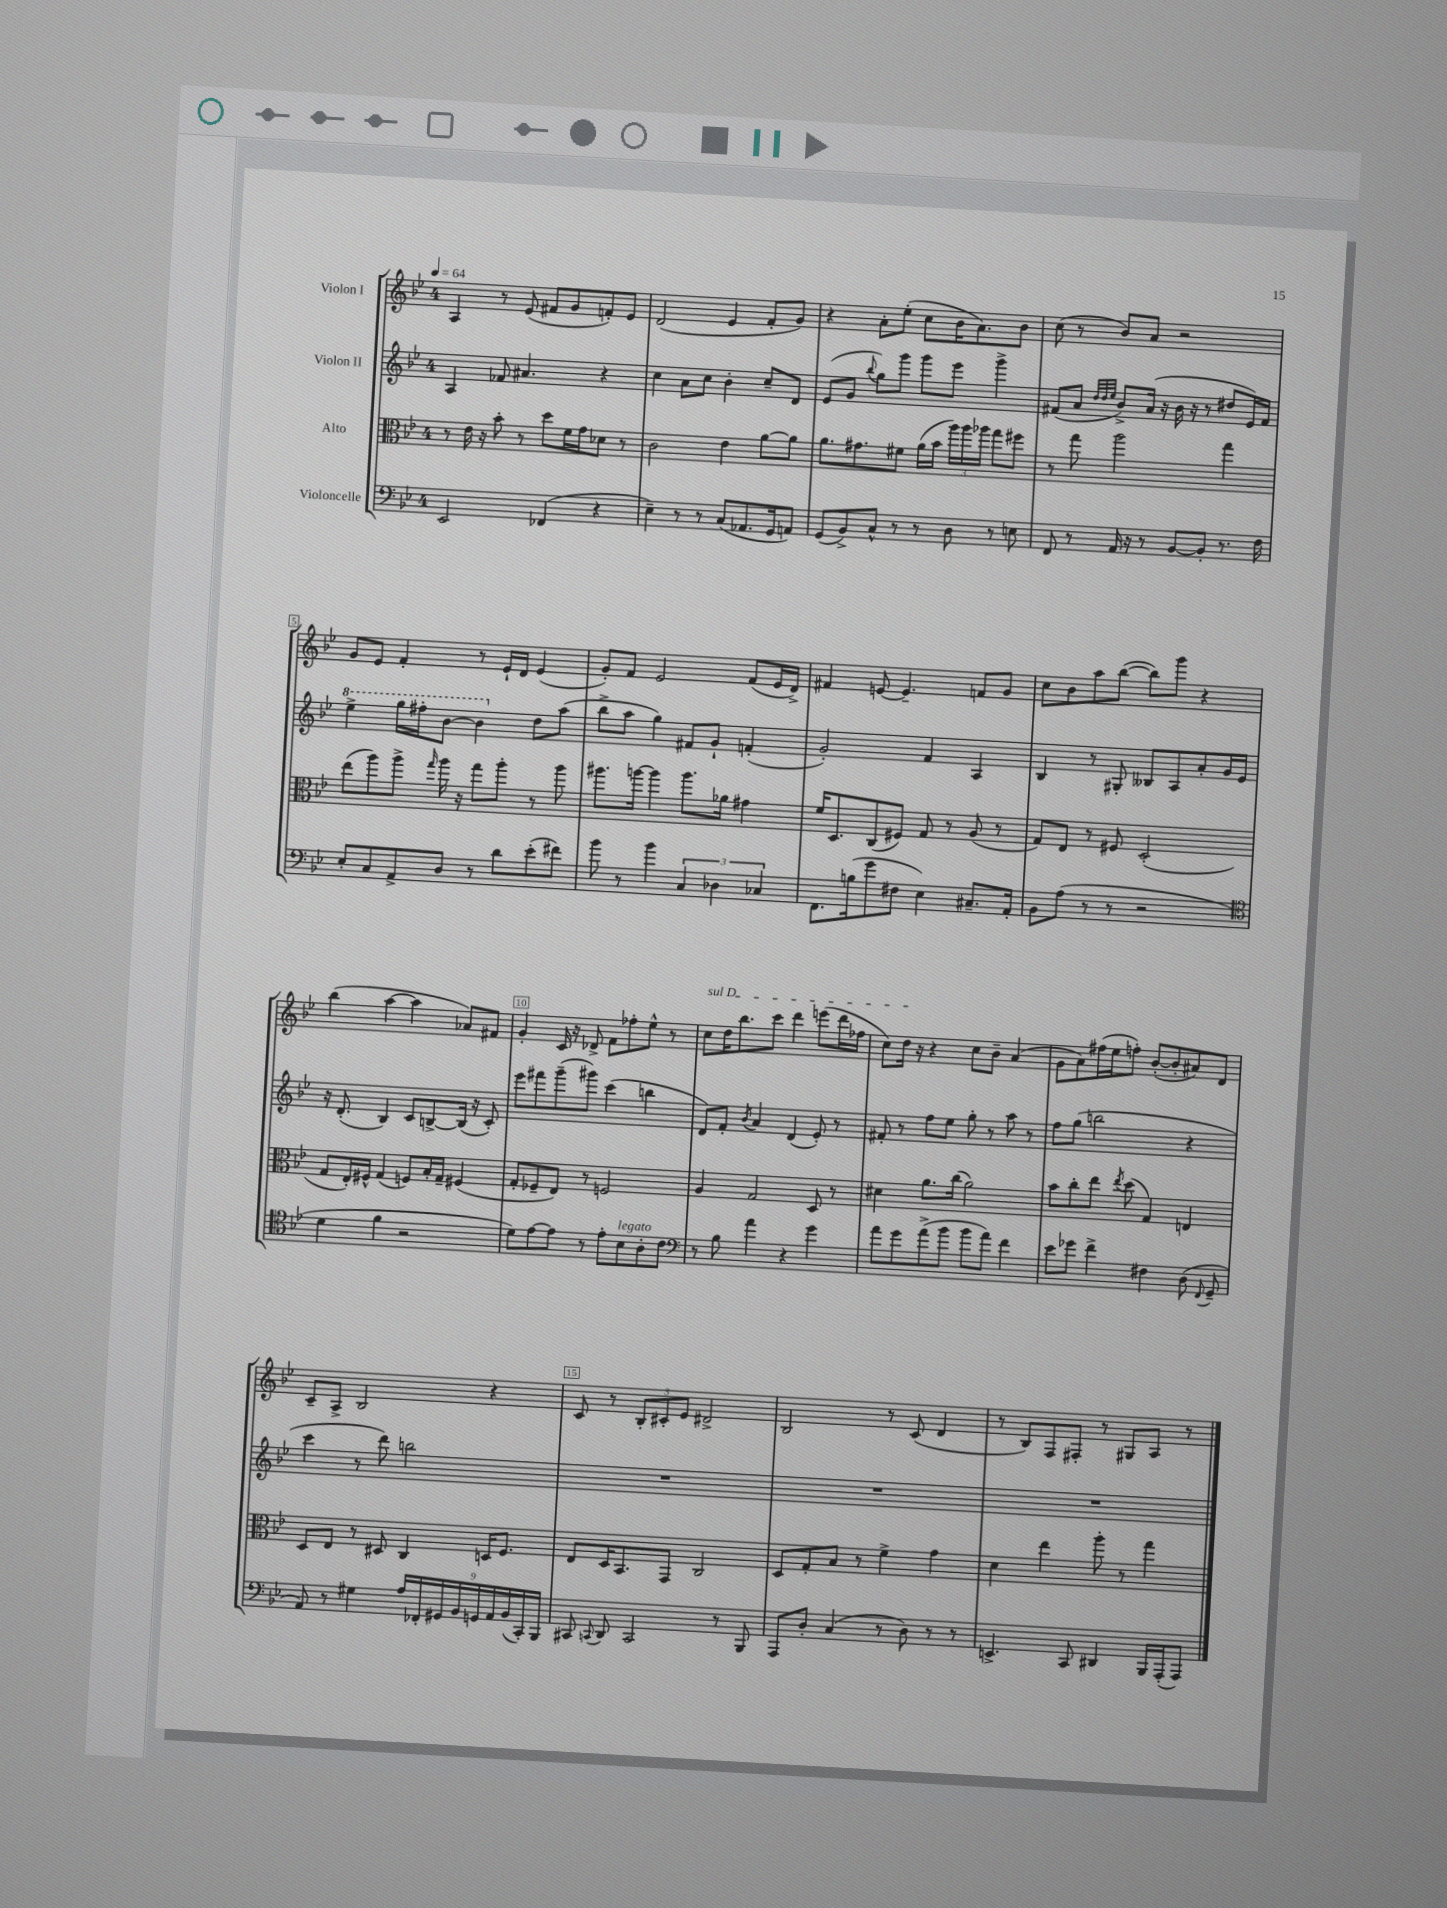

**kern	**kern	**kern	**kern
*staff4	*staff3	*staff2	*staff1
*clefF4	*clefC3	*clefG2	*clefG2
*k[b-e-]	*k[b-e-]	*k[b-e-]	*k[b-e-]
*M4/4	*M4/4	*M4/4	*M4/4
*MM64	*MM64	*MM64	*MM64
2EE-	8r	4A	4A
.	16e-	.	.
.	16r	.	.
.	8b-'	8f-	8r
.	8r	4.a#	(8e-
(4FF-	8dd	.	8f#
.	16f	.	8g
.	16g	.	.
4r	8d-	4r	8f')
.	8r	.	8e-
=	=	=	=
4E-~)	2c	4cc	(2d
8r	.	8a	.
8r	.	8cc	.
(8C	4e-	4b-'	4e-
8.AA-	.	.	.
.	[8a	8cc~	8f'
16GG	.	.	.
8AA)	8a]	8d	8g)
=	=	=	=
(8GG	8.a	(8e-	4r
8BB-^)	.	8g	.
.	8.g#	.	.
.	.	8qqbb-	.
8C^^	.	8gg)	8a'
8r	8f#	8ggg	(8ee-'
8r	(16a	8ggg	8cc
.	16b-	.	.
8D	24aa)	8eee-	16b-
.	24aa	.	.
.	.	.	8.a)
.	24aa-	.	.
8r	8gg	4ggg^	.
8E	8ff#	.	8b-
=	=	=	=
8FF	8r	(8f#	(8cc
8r	8gg	8a	8r
.	.	32qqdd	.
.	.	32qqdd	.
.	.	32qqee-	.
16AA	2aa	8b-^)	8b-)
16r	.	.	.
8r	.	(16a	8a
.	.	16r	.
[8BB-	.	16b-	2r
.	.	16r	.
8BB-']	.	8r	.
8.r	4gg	8dd#	.
.	.	16e-)	.
16F	.	16f#	.
=	=	=	=
8E-'	(8ee-	4eee-^	8g
8C	8aa)	.	8e-
8AA^	8aa^	16ggg	4f'
.	.	16fff#'	.
.	16qqgg	.	.
8D	16aa	[8bb-	.
.	16r	.	.
8r	8gg	4bb-]	8r
8d	8aa'	.	16e-`
.	.	.	16d
(8e-'	8r	8dd	(4e-
8f#)	8aa	(8aa	.
=	=	=	=
8b-	8.aa#	8bb-^	8g')
8r	.	8aa	8f
.	[16aa	.	.
4b-	4aa]	4gg)	2e-
6C	8.aa	8f#	.
.	.	8g`	.
6D-	.	.	.
.	16a-	.	.
.	4g#	(4f'	(8f
6C-	.	.	.
.	.	.	16e-
.	.	.	16d^)
=	=	=	=
8.FF	16f	2g')	4f#
.	8.D	.	.
(16B	.	.	.
8g	(8C	.	[8e
8F#	8F#)	.	4.e~]
4E-)	8G	4f	.
.	8r	.	.
8.C#~	(8A	4A	8f
.	8r	.	8g
16AA'	.	.	.
=	=	=	=
8BB-	8G)	4B-	8cc
(8A	8E-	.	8b-
8r	8r	8r	8aa
8r	8F#	8G#'	([8bb-
2r	(2D'	8B--	8bb-])
.	.	8A	8ggg
.	.	8a'	4r
.	.	16g	.
.	.	16e-	.
=	=	=	=
*clefC4	*	*	*
4d	8G	16r	(4bb-
.	.	(8.d'	.
.	16E-')	.	.
.	16F#^^	.	.
4f	(4G	4B-)	[4aa
2r	8F)	8c	4aa]
.	16B-'	[8B^	.
.	16G~	.	.
.	(4F#	(16B]	8a-)
.	.	16r	.
.	.	8c')	8f#
=	=	=	=
8d)	8G'	8eee-	4g'
[8e-	8F-~	8fff#	.
8e-]	8E-)	(8ggg~	16c
.	.	.	16r
8r	8r	8ggg#)	8d-^
8e-'	2F	(4ccc	8f
8B-	.	.	8ff-'
8A'	.	4bb	8ee-^^
8c	.	.	8r
=	=	=	=
*clefF4	*	*	*
8r	4A	8d)	8cc
8B-	.	8f'	16dd
.	.	.	8.bb-
.	.	8qb-	.
4a	2G	4a	.
.	.	.	8ccc
4r	.	(4d	4ddd
4g	8D	8e-')	(8eee
.	8r	8r	16ddd
.	.	.	16ff-
=	=	=	=
8a	4d#	8f#'	8cc)
8g	.	8r	16dd
.	.	.	16r
(8a^	8.a	8ff	4r
8b-	.	8ee-	.
.	(16cc	.	.
8b-	2a)	8gg'	8cc
8a)	.	8r	8b-~
4f	.	8aa	(4a
.	.	8r	.
=	=	=	=
8e-	8b-	8ff	8g
8g-	8cc'	(8gg	8a)
4f^	8ee-	2bb	(16ff#
.	.	.	16ee-
.	8qee-	.	.
.	(8dd	.	8ff')
4F#	4G)	.	([8b-'
.	.	.	8b-']
(8D	4E	4r	8a#)
8qqFF	.	.	.
8GG~	.	.	8d
=	=	=	=
8AA)	8D	4ccc	8c~
8r	8E-	.	8A^
4G#	8r	8r	2B-
.	8D#	8ddd)	.
18A	4C	2bb	.
18FF-'	.	.	.
18GG#	.	.	.
18BB-	.	.	.
18GG	.	.	.
.	16D	.	4r
18AA	.	.	.
.	8.F	.	.
(18BB-	.	.	.
18CC')	.	.	.
18BBB-	.	.	.
=	=	=	=
8CC#	8E-	1r	8c
8qqCC	.	.	.
8DD	16D	.	8r
.	8.BB-	.	.
2CC	.	.	12B-'
.	.	.	12c#'
.	8GG	.	.
.	.	.	12e-
.	2C	.	2d#^
8r	.	.	.
8BBB-	.	.	.
=	=	=	=
8AAA	8D	1r	2B-
8D'	8G'	.	.
(4C	8B-	.	.
.	8r	.	.
8r	4f^	.	8r
8D)	.	.	(8c
8r	4g	.	4d
8r	.	.	.
=	=	=	=
4.EE^	4d	1r	8r
.	.	.	8B-)
.	4ee-	.	8F
8CC	.	.	8F#'
4DD#	8aa'	.	8r
.	8r	.	8G#
16BBB-	4gg	.	8A
(16AAA'	.	.	.
8AAA)	.	.	8r
==	==	==	==
*-	*-	*-	*-
